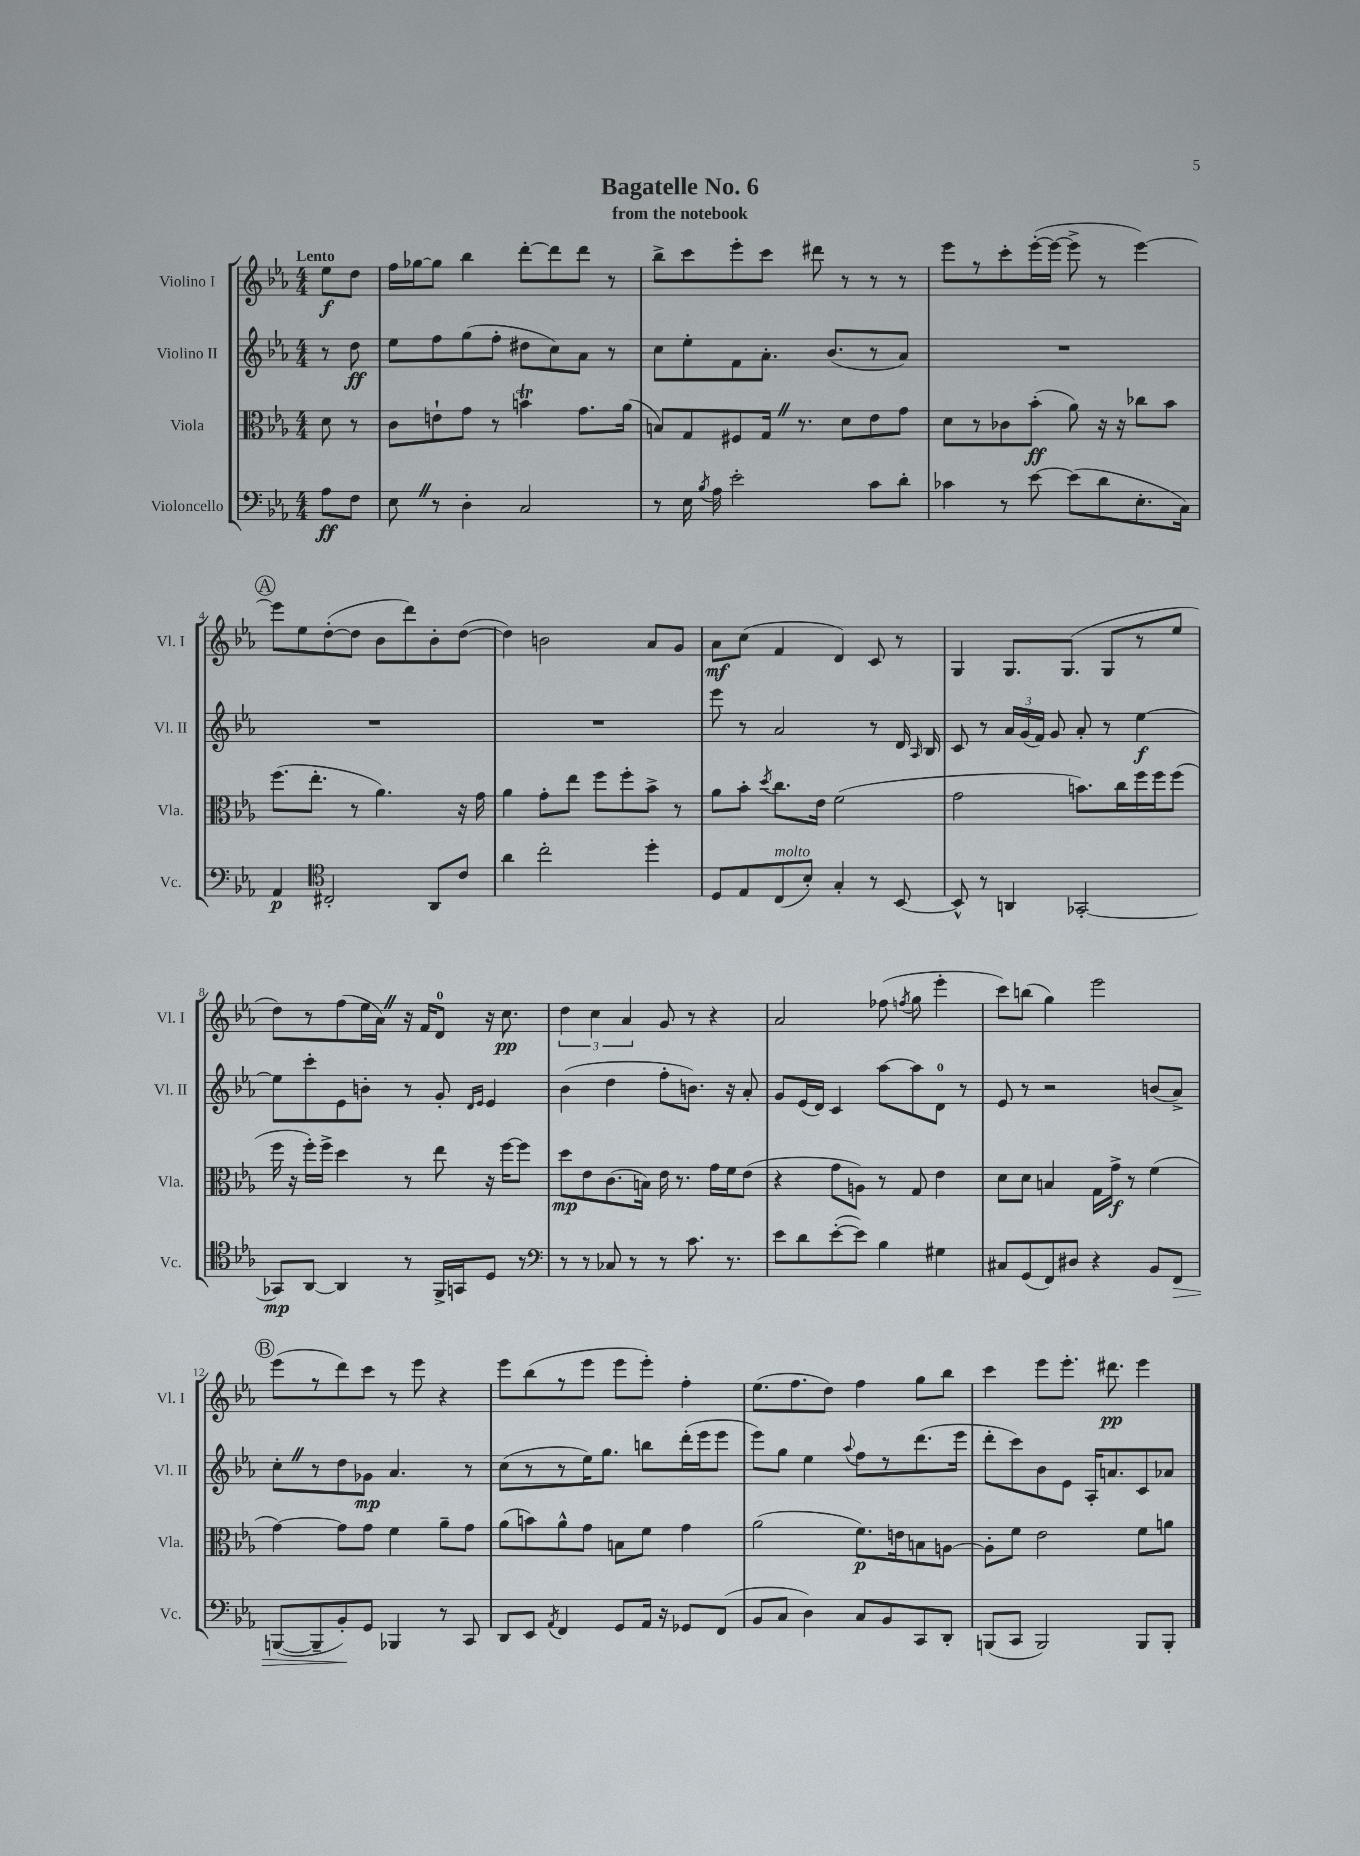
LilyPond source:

\header { title = "Bagatelle No. 6" subtitle = "from the notebook" }
<<
\new StaffGroup <<
\new Staff = "s0" \with { instrumentName = "Violino I" shortInstrumentName = "Vl. I" } {
    \clef treble \key ees \major \numericTimeSignature \time 4/4 \partial 4 \tempo "Lento"
    \autoBeamOff ees''8[\f d''8] |
    f''16[ ges''16~ ges''8] bes''4 d'''8[~-. d'''8 d'''8] r8 |
    bes''8[-> c'''8 ees'''8-. c'''8] dis'''8 r8 r8 r8 |
    ees'''8[ r8 c'''8-. ees'''16~-.( ees'''16]~ ees'''8-> r8 ees'''4~) |
    \mark \markup { \circle "A" } ees'''8[ ees''8 d''8~-.( d''8] bes'8[ d'''8) bes'8-. d''8]~( |
    d''4) b'2 aes'8[ g'8] |
    aes'8[\mf c''8]( f'4 d'4) c'8 r8 |
    g4 g8.[ g8.]( g8[ r8 ees''8] |
    d''8[) r8 f''8( ees''16 aes'16]) \once \override BreathingSign.text = \markup { \musicglyph "scripts.caesura.straight" } \breathe r16 f'16[ d'8]-0 r16 c''8.\pp |
    \tuplet 3/2 { d''4 c''4 aes'4 } g'8 r8 r4 |
    aes'2 fes''8( \acciaccatura { f''8 } g''8 ees'''4-. |
    c'''8[) b''8]( g''4) ees'''2 |
    \mark \markup { \circle "B" } ees'''8[( r8 d'''8) c'''8] r8 ees'''8 r4 |
    ees'''8[ bes''8( r8 ees'''8] ees'''8[ ees'''8]-.) f''4-. |
    ees''8.[( f''8. d''8]) f''4 g''8[ bes''8] |
    c'''4 ees'''8[ ees'''8.]-. dis'''8.\pp ees'''4 \bar "|." |
}
\new Staff = "s1" \with { instrumentName = "Violino II" shortInstrumentName = "Vl. II" } {
    \clef treble \key ees \major \numericTimeSignature \time 4/4 \partial 4
    \autoBeamOff r8 d''8\ff |
    ees''8[ f''8 g''8( f''8]-. dis''8[ c''8) aes'8] r8 |
    c''8[ ees''8-. f'8 aes'8.]-. bes'8.[( r8 aes'8]) |
    R1 |
    \mark \markup { \circle "A" } R1 |
    R1 |
    ees'''8 r8 aes'2 r8 d'16 \grace { aes16 } bes16 |
    c'8 r8 \tuplet 3/2 { aes'16[ g'16( f'16]) } g'8 aes'8-. r8 ees''4~\f |
    ees''8[ c'''8-. ees'8 b'8]-. r8 g'8-. \grace { d'16[ ees'16] } ees'4 |
    bes'4( d''4 f''8[-. b'8.]) r16 aes'8-. |
    g'8[ ees'16( d'16]) c'4 aes''8[~ aes''8 d'8]-0 r8 |
    ees'8 r8 r2 b'8[( aes'8]->) |
    \mark \markup { \circle "B" } c''8[-. \once \override BreathingSign.text = \markup { \musicglyph "scripts.caesura.straight" } \breathe r8 d''8 ges'8]\mp aes'4. r8 |
    c''8[( r8 r8 ees''16) g''8.] b''8[ d'''16-.( ees'''16 ees'''8] |
    ees'''8[) g''8] ees''4 \appoggiatura { aes''8 } f''8[ r8 d'''8.( ees'''16] |
    d'''8[-. c'''8) bes'8 ees'8] aes16[-. a'8. c'8 aes'8] \bar "|." |
}
\new Staff = "s2" \with { instrumentName = "Viola" shortInstrumentName = "Vla." } {
    \clef alto \key ees \major \numericTimeSignature \time 4/4 \partial 4
    \autoBeamOff d'8 r8 |
    c'8[ e'8-! g'8] r8 b'4\trill g'8.[ aes'16]( |
    b8[) g8 fis8 g16] \once \override BreathingSign.text = \markup { \musicglyph "scripts.caesura.straight" } \breathe r8. d'8[ ees'8 g'8] |
    d'8[ r8 ces'8 bes'8]-.\ff( aes'8) r16 r16 ces''8[ bes'8] |
    \mark \markup { \circle "A" } f''8.[( ees''8.]-. r8 aes'4.) r16 g'16 |
    aes'4 g'8[-. ees''8] f''8[ f''8-. bes'8]-> r8 |
    aes'8[ bes'8]-. \acciaccatura { d''8 } c''8.[ ees'16] f'2( |
    g'2 b'8.[) c''16 f''16 f''16 f''8]( |
    f''16 r16 f''16[-.) f''16]-> d''4 r8 ees''8 r16 f''16[~ f''8] |
    d''8[\mp ees'8 c'8.( b16]) ees'16 r8. g'16[ f'16 ees'8]( |
    r4 g'8[ a8]) r8 g8 ees'4 |
    d'8[ d'8] b4 g16[ g'16]->\f r8 f'4( |
    \mark \markup { \circle "B" } g'4~) g'8[ g'8] f'4 aes'8[-- g'8] |
    aes'8[( b'8) aes'8-^ g'8] b8[ f'8] g'4 |
    aes'2( f'8.[\p) e'16 b8 a8]~ |
    a8[-. f'8] ees'2 f'8[ a'8] \bar "|." |
}
\new Staff = "s3" \with { instrumentName = "Violoncello" shortInstrumentName = "Vc." } {
    \clef bass \key ees \major \numericTimeSignature \time 4/4 \partial 4
    \autoBeamOff aes8[\ff f8] |
    ees8 \once \override BreathingSign.text = \markup { \musicglyph "scripts.caesura.straight" } \breathe r8 d4-. c2 |
    r8 ees16 \acciaccatura { bes8 } aes16 ees'2-. c'8[ d'8]-. |
    ces'4 r8 ees'8~ ees'8[( d'8 ees8.-. c16]) |
    \mark \markup { \circle "A" } aes,4\p \clef tenor cis2-. aes,8[ c'8] |
    aes'4 c''2-. d''4-. |
    d8[ ees8 c8^\markup { \italic "molto" }( bes8]-.) g4-. r8 bes,8~ |
    bes,8-^ r8 a,4 ges,2~-. |
    ges,8[\mp aes,8]~ aes,4 r8 f,16[-> g,16 d8] r8 |
    \clef bass r8 r8 ces8 r8 r8 c'8. r8. |
    ees'8[ d'8 ees'8~-.( ees'8]) bes4 gis4 |
    cis8[ g,8( f,8) dis8] r4 bes,8[ f,8]\> |
    \mark \markup { \circle "B" } b,,8[~( b,,8-- bes,8-.\!) g,8] bes,,4 r8 c,8 |
    d,8[ ees,8] \acciaccatura { aes,8 } f,4 g,8[ aes,16] r16 ges,8[ f,8]( |
    bes,8[ c8] d4) c8[ bes,8 c,8 d,8]-. |
    b,,8[( c,8] b,,2) b,,8[ b,,8]-. \bar "|." |
}
>>
>>
